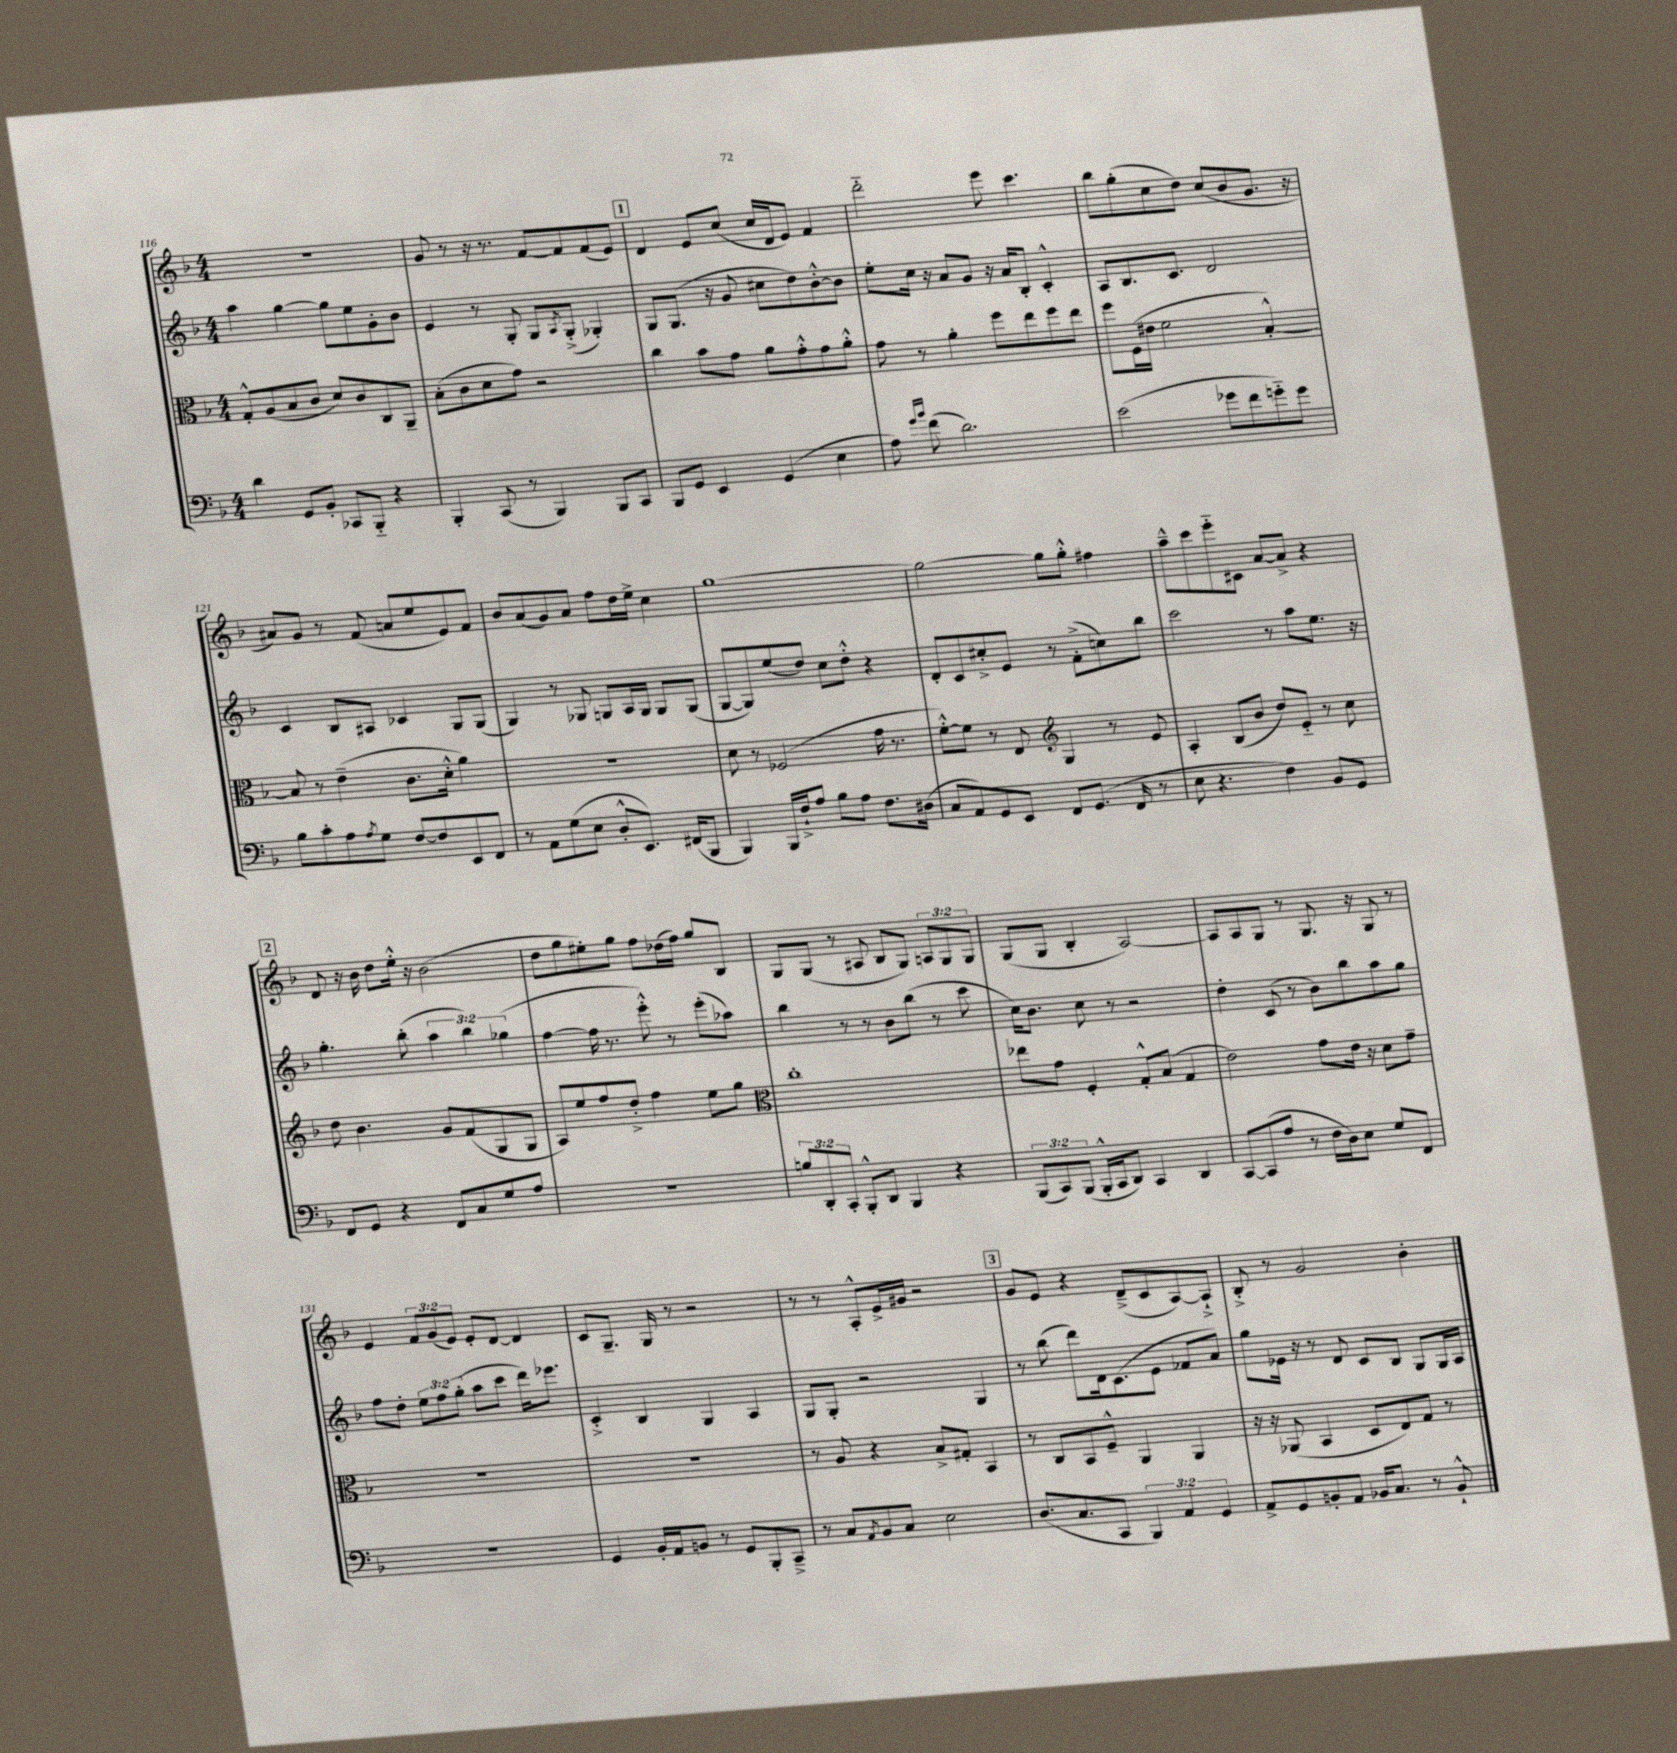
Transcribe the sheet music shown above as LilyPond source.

<<
\new StaffGroup <<
\new Staff = "s0" {
    \clef treble \key f \major \numericTimeSignature \time 4/4 \override Staff.TupletNumber.text = #tuplet-number::calc-fraction-text
    R1 |
    g'8 r8 r16 r8. f'8~ f'8 f'8( e'8) |
    \mark \markup { \box "1" } d'4 e'8 c''8( c''16 d'16 e'8) f'4 |
    d'''2-_ e'''8 c'''4. |
    bes''8 g''8-.( c''8 d''8) c''8( bes'8 g'8. r16 |
    ais'8) g'8 r8 f'8( a'8 e''8 e'8) f'8 |
    bes'8 a'8( g'8) a'8 f''8 d''16 e''16-> c''4 |
    g''1~ |
    g''2~ g''8 g''8-.-^ fis''4 |
    a''8---^ c'''8 e'''8-_ cis'8 a'8~ a'8-> r4 |
    \mark \markup { \box "2" } d'8 r16 bes'16 d''8 e''16-.-^ r16 bes'2( |
    d''8 g''8 eis''8-.) g''8 f''8 des''16( f''16) g''8 bes8 |
    g8 g8( r8 ais8 bes8 g8) \tuplet 3/2 { a8 g8 g8 } |
    g8( g8 bes4-. a2~) |
    a8 a8 g8 r8 g8. r16 g8 r8 |
    e'4 \tuplet 3/2 { f'8 g'8( e'8) } e'8-. d'8~ d'4 |
    c'8 g8.-- g16 r8 r2 |
    r8 r8 a8-.-^ e'16-> gis'16 r2 |
    \mark \markup { \box "3" } g'8 e'8 r4 d'8--->( c'8 a8~) a8-!-> |
    bes8-.-> r8 g'2 bes'4-. \bar "|." |
}
\new Staff = "s1" {
    \clef treble \key f \major \numericTimeSignature \time 4/4 \override Staff.TupletNumber.text = #tuplet-number::calc-fraction-text
    a''4 g''4~ g''8 e''8 g'8-. bes'8 |
    e'4 r8 g8-. g8 \acciaccatura { a8 } g8-.->( ges4-.) |
    \mark \markup { \box "1" } g8 g8.( r16 g'8 cis''8 d''8) bes'8~-.-^ bes'8 |
    e''8-. c''16 r16 a'8 g'8 r16 a'16 bes8-. c'4-.-^ |
    a8 bes8. c'8. d'2 |
    c'4 bes8 ais8 ces'4 g8 g8( |
    g4) r8 ges8 g8 a16 g16 g8 g8( |
    g8~ g8) e''8( d''8) c''8 d''8-.-^ r4 |
    d'8-. c'8 cis''8-.-> e'8 r8 f'8-.->( c''8) bes''8 |
    c'''2 r8 a''8 e''8. r16 |
    \mark \markup { \box "2" } g''4.-. bes''8-.( \tuplet 3/2 { a''4 bes''4) ges''4( } |
    f''4~ f''16 r8. e'''8-.-^) r8 e'''8-.( aes''8) |
    bes''4 r8 r8 bes'8 bes''8( r8 c'''8 |
    c''16) bes'8. c''8 r8 r2 |
    d''4-. c'8( r8 bes'8) bes''8 a''8 g''8 |
    f''8 d''8-. \tuplet 3/2 { e''8 f''8 g''8-.( } a''8 c'''8 d'''16) ees'''8. |
    c'4-.-> bes4 g4 a4 |
    g8 g8-. r2 g4 |
    \mark \markup { \box "3" } r8 bes''8( d'''8) d'16 c'8.( e'8 fes'8 a'8) |
    g''8 ees'16 r16 r8 d'8 c'8 bes8 g8 g16 a16 \bar "|." |
}
\new Staff = "s2" {
    \clef alto \key f \major \numericTimeSignature \time 4/4
    g8-.-^ a8( bes8 c'8 d'8) c'8 c8 a,8-- |
    bes8-.( c'8 d'8 g'8) r2 |
    \mark \markup { \box "1" } c''4 bes'8 g'8 a'8 g'8-.-^ g'8 a'8-.-^ |
    g'8 r8 a'4-. f''8 e''8 f''8 e''8 |
    f''8 f16( eis'16 f'2 bes4~-.-^) |
    bes8 r8 e'4--( c'8. d'16-.-^ a'4) |
    R1 |
    d'8 r8 fes2( g'16 r8. |
    f'8~-.-^) f'8 r8 e8 \clef treble g4 r8 e'8 |
    a4-. bes8( bes'8 d''8) e'8-_ r8 c''8 |
    \mark \markup { \box "2" } d''8 bes'4. g'8 f'8( g8 g8 |
    a8) e''8 f''8 d''8-.-> f''4 e''8 g''8 |
    \clef alto c''1-. |
    ees''8 g'8 f4-. g8-.-^ bes8( g4 |
    e'2) g'8 e'16 r16 d'8 g'8-- |
    R1 |
    R1 |
    r8 a8 r4 bes8-> gis8-. bes,4 |
    \mark \markup { \box "3" } r8 c8 bes,8 f8---^ a,4 a,4 |
    r16 r16 aes,8( bes,4 d8 e8) g8 r8 \bar "|." |
}
\new Staff = "s3" {
    \clef bass \key f \major \numericTimeSignature \time 4/4 \override Staff.TupletNumber.text = #tuplet-number::calc-fraction-text
    d'4 g,8 bes,8-. ces,8 bes,,8-_ r4 |
    bes,,4-. c,8( r8 bes,,4) bes,,8 c,8 |
    \mark \markup { \box "1" } bes,,8 g,8 e,4 g,4( e4 |
    a8) \grace { g'16 bes'16 } f'8( d'2.) |
    e'2( ges'8 f'8 g'8-_) g'8 |
    bes8 c'8-. a8 \acciaccatura { a8 } g8 f8~ f8 e,8 f,8 |
    r8 a,8 g8( e8 d8-.-^ e,8.) fis,16( bes,,8 |
    bes,,4) bes,,16 f16-!-> a8 bes8 a8 f8. dis16( |
    c8 a,8) g,8 e,8 f,8 g,8.( f,16 r8 |
    e8 r4. f4) bes,8 g,8 |
    \mark \markup { \box "2" } f,8 g,8 r4 f,8 c8 g8 a8 |
    R1 |
    \tuplet 3/2 { b8 d,8-. c,8-. } bes,,8-.-^ d,8 bes,,4 r4 |
    \tuplet 3/2 { bes,,8( c,8) bes,,8( } bes,,16-.-^ c,16 d,8) c,4 d,4 |
    c,8~ c,8( a8 r8 f16 d16) e8 g8 f,8 |
    r1 |
    g,4 bes,16-. a,16 b,8 r8 g,8 bes,,8-. c,8---> |
    r8 c8 \acciaccatura { a,8 } bes,8 c8 e2 |
    \mark \markup { \box "3" } d8.( c8. c,8 \tuplet 3/2 { bes,,4) a,4 g,4 } |
    a,8-> g,8 b,8-. a,8 bes,16 c8. r8 bes,8-!-^ \bar "|." |
}
>>
>>
\layout { \context { \Score currentBarNumber = #116 } }
